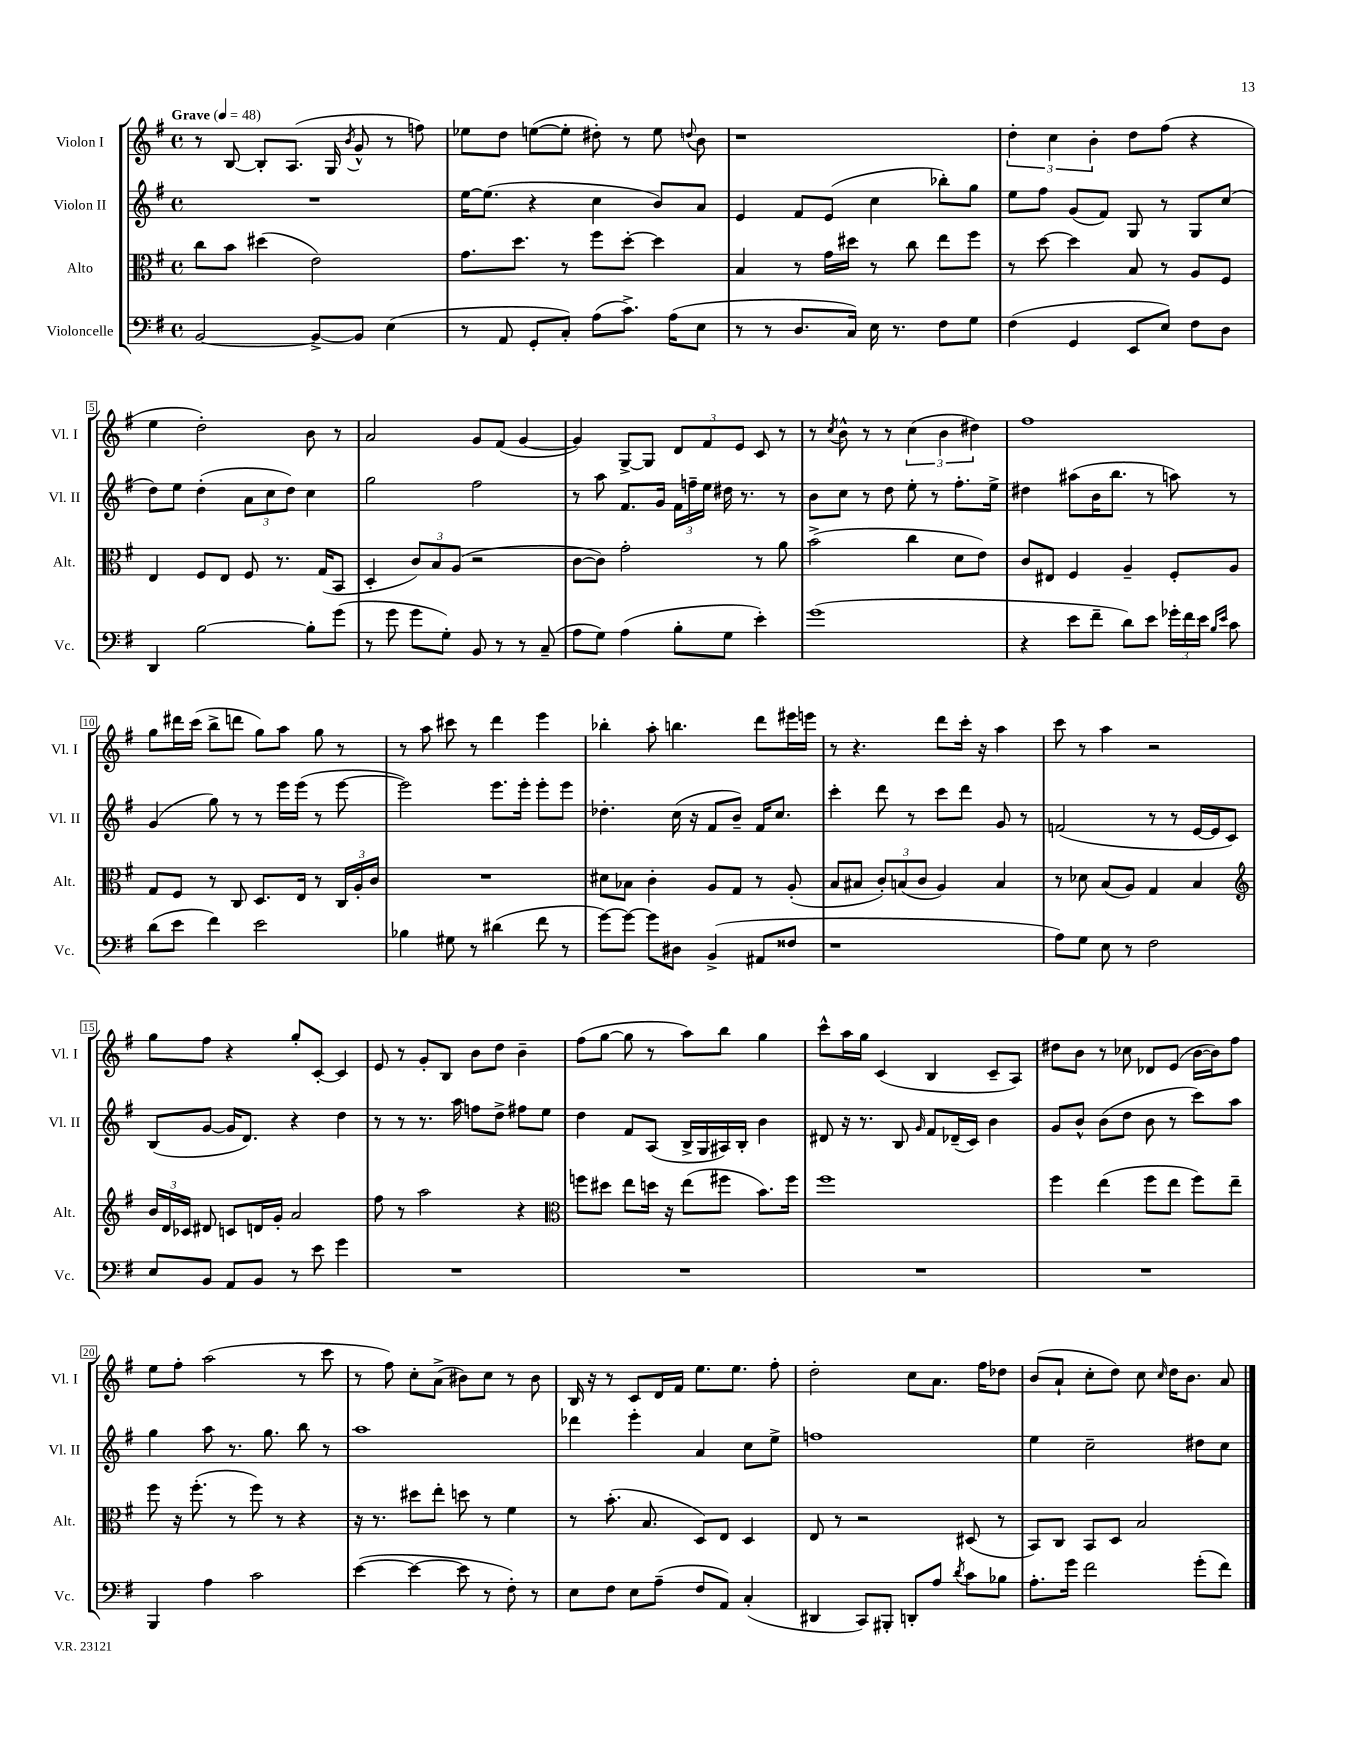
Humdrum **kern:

**kern	**kern	**kern	**kern
*staff4	*staff3	*staff2	*staff1
*clefF4	*clefC3	*clefG2	*clefG2
*k[f#]	*k[f#]	*k[f#]	*k[f#]
*M4/4	*M4/4	*M4/4	*M4/4
*met(c)	*met(c)	*met(c)	*met(c)
*MM48	*MM48	*MM48	*MM48
[2BB/	8cc\L	1r	8r
.	8b\J	.	[8B/
.	(4dd#\	.	8B'/]L
.	.	.	(8.A/J
8BB^/_L	2e\)	.	.
.	.	.	16G/
.	.	.	8qb/
8BB/]J	.	.	8g^^/
(4E\	.	.	8r
.	.	.	8ff\)
=	=	=	=
8r	8.g\L	[16ee\LK	8ee-\L
.	.	(8.ee\]J	.
8AA/	.	.	8dd\J
.	8.dd\J	.	.
8GG'/L	.	4r	([8ee\L
8C'/J)	8r	.	8ee'\]J
(8A\L	8ff#\L	4cc\	8dd#'\)
8.c^\J)	[8dd'\J	.	8r
.	4dd\]	8b/L)	8ee\
(16A\LK	.	.	.
.	.	.	8qqdd/
8E\J	.	8a/J	8b\
=	=	=	=
8r	4B/	4e/	1r
8r	.	.	.
8.D/L	8r	8f#/L	.
.	16g\LL	(8e/J	.
16C/Jk)	16dd#\JJ	.	.
16E\	8r	4cc\	.
8.r	.	.	.
.	8cc\	.	.
8F#\L	8ee\L	8bb-'\L)	.
8G\J	8ff#\J	8gg\J	.
=	=	=	=
(4F#\	8r	8ee\L	6dd'\
.	[8dd\	8ff#\J	.
.	.	.	6cc\
4GG/	4dd\]	(8g/L	.
.	.	.	6b'\
.	.	8f#/J)	.
8EE/L	8B/	8G/	8dd\L
8E/J)	8r	8r	(8ff#\J
8F#\L	8A/L	8G/L	4r
8D\J	8F#/J	(8cc/J	.
=	=	=	=
4DD/	4E/	8dd\L)	4ee\
.	.	8ee\J	.
[2B\	8F#/L	(4dd'\	2dd'\)
.	8E/J	.	.
.	8F#/	12a\L	.
.	.	12cc\	.
.	8.r	.	.
.	.	12dd\J)	.
8B'\]L	.	4cc\	8b\
.	(16G/LK	.	.
(8g\J	8BB/J	.	8r
=	=	=	=
8r	4D'/	2gg\	2a/
8g\	.	.	.
8g\L	12c/L)	.	.
.	12B/	.	.
8G'\J)	.	.	.
.	(12A/J	.	.
8BB/	2r	2ff#\	8g/L
8r	.	.	(8f#/J
8r	.	.	[4g/
(8C~/	.	.	.
=	=	=	=
8A\L	[8c\L	8r	4g/])
8G\J)	8c\]J)	8aa\	.
(4A\	2g'\	8.f#/L	[8G^/L
.	.	.	8G/]J
.	.	16g/Jk	.
8B'\L	.	24f#\LL	12d/L
.	.	24ff~\	.
.	.	24ee\JJ	12f#/
8G\J	.	16dd#\	.
.	.	.	12e/J
.	.	8.r	.
4e'\)	8r	.	8c/
.	8a\	8r	8r
=	=	=	=
(1g	(2b^\	8b\L	8r
.	.	.	8qcc/
.	.	8cc\J	8b^^\
.	.	8r	8r
.	.	8dd\	8r
.	4cc\	8ee'\	(6cc\
.	.	8r	.
.	.	.	6b\
.	8d\L	8.ff#'\L	.
.	.	.	6dd#\)
.	8e\J)	.	.
.	.	16ee^\Jk	.
=	=	=	=
4r	8c/L	4dd#\	1ff#
.	8E#/J	.	.
8e\L	4F#/	(8aa#\L	.
8f#~\J	.	16b\K	.
.	.	8.bb\J	.
8d\L)	4A~/	.	.
8e\J	.	8r	.
24g-'\LL	8F#'/L	8aa\)	.
24f#\	.	.	.
24e\JJ	.	.	.
16qqB/LL	.	.	.
16qqe/JJ	.	.	.
8c\	8A/J	8r	.
=	=	=	=
(8d\L	8G/L	(4g/	8gg\L
8e\J	8F#/J	.	16ddd#\L
.	.	.	(16ccc\JJ
4f#\)	8r	8gg\)	8bb^\L
.	8C/	8r	8ddd\J
2e\	8.D/L	8r	8gg\L)
.	.	16eee\LL	8aa\J
.	16E/Jk	(16eee\JJ	.
.	8r	8r	8gg\
.	24C/LL	[8eee\	8r
.	24A'/	.	.
.	24c/JJ	.	.
=	=	=	=
4B-\	1r	2eee\])	8r
.	.	.	8aa\
8G#\	.	.	8ccc#\
8r	.	.	8r
(4d#\	.	8.eee\L	4ddd\
.	.	16eee'\Jk	.
8f#\	.	8eee'\L	4eee\
8r	.	8eee\J	.
=	=	=	=
[8g\L)	8d#\L	4.dd-'\	4bb-'\
8g\_J	8B-\J	.	.
8g\]L	4c'\	.	8aa'\
8D#\J	.	(16cc\	4.bb\
.	.	16r	.
(4BB^/	8A/L	8f#/L	.
.	8G/J	8b~/J)	.
8AA#/L	8r	16f#/LK	8ddd\L
.	.	8.cc/J	.
8F##/J	(8A'/	.	16eee#\L
.	.	.	16eee\JJ
=	=	=	=
1r	8B/L	4ccc'\	8r
.	8B#/J	.	4.r
.	12c'/L)	8ddd\	.
.	(12B/	.	.
.	.	8r	.
.	12c/J	.	.
.	4A/)	8ccc\L	8ddd\L
.	.	8ddd\J	16ccc'\Jk
.	.	.	16r
.	4B/	8g/	4aa\
.	.	8r	.
=	=	=	=
8A\L)	8r	(2f/	8ccc\
8G\J	8d-\	.	8r
8E\	(8B/L	.	4aa\
8r	8A/J)	.	.
2F#\	4G/	8r	2r
.	.	8r	.
.	4B/	[16e/LL	.
.	.	16e/]J	.
.	.	8c/J)	.
=	=	=	=
*	*clefG2	*	*
8E/L	24b/LL	(8B/L	8gg\L
.	24d/	.	.
.	24c-/JJ	.	.
8BB/J	8d#/	[8g/J	8ff#\J
8AA/L	8c/L	16g/]LK	4r
.	.	8.d/J)	.
8BB/J	16d/L	.	.
.	16g'/JJ	.	.
8r	2a/	4r	8gg'/L
8e\	.	.	[8c'/J
4g\	.	4dd\	4c/]
=	=	=	=
1r	8ff#\	8r	8e/
.	8r	8r	8r
.	2aa\	8.r	8g'/L
.	.	.	8B/J
.	.	16aa\	.
.	.	8ff\L	8b\L
.	.	8dd^\J	8dd\J
.	4r	8ff#\L	4b~\
.	.	8ee\J	.
=	=	=	=
*	*clefC3	*	*
1r	8ff\L	4dd\	(8ff#\L
.	8dd#\J	.	[8gg\J
.	8ee\L	8f#/L	8gg\]
.	16dd\Jk	(8A/J	8r
.	16r	.	.
.	(8ee\L	16B^/LL	8aa\L)
.	.	16G/	.
.	8ff#\J	16A#/)	8bb\J
.	.	16B'/JJ	.
.	8.b\L)	4b\	4gg\
.	16ff#\Jk	.	.
=	=	=	=
1r	1ff#	8d#/	8ccc^^\L
.	.	16r	16aa\L
.	.	8.r	16gg\JJ
.	.	.	(4c/
.	.	8B/	.
.	.	16qqg/	.
.	.	8f#/L	4B/
.	.	(16d-~/L	.
.	.	16c/JJ)	.
.	.	4b\	8c~/L
.	.	.	8A/J)
=	=	=	=
1r	4ff#\	8g/L	8dd#\L
.	.	8b^^/J	8b\J
.	(4ee\	(8b\L	8r
.	.	8dd\J	8cc-\
.	8ff#\L	8b\	8d-/L
.	8ee\J	8r	(8e/J
.	8ff#\L)	8ccc\L)	[16b\LL
.	.	.	16b\]J)
.	8ee~\J	8aa\J	8ff#\J
=	=	=	=
4BBB/	8ff#\	4gg\	8ee\L
.	16r	.	8ff#'\J
.	(8.ff#'\	.	.
4A\	.	8aa\	(2aa\
.	8r	8.r	.
2c\	8ff#\)	.	.
.	.	8.gg\	.
.	8r	.	.
.	4r	8bb\	8r
.	.	8r	8ccc\
=	=	=	=
([4e\	16r	1aa	8r
.	8.r	.	.
.	.	.	8ff#\)
4e\_	8dd#\L	.	8cc'\L
.	8ee'\J	.	(8a^\J
8e\]	8dd\	.	8b#\L)
8r	8r	.	8cc\J
8F#'\)	4f#\	.	8r
8r	.	.	8b#\
=	=	=	=
8E\L	8r	4ddd-\	16B/
.	.	.	16r
8F#\J	(8.b'\	.	8r
8E\L	.	4eee'\	8c/L
.	8.B/	.	.
(8A~\J	.	.	16d/L
.	.	.	16f#/JJ
8F#/L	8D/L)	4a/	8.ee\L
8AA/J)	8E/J	.	.
.	.	.	8.ee\J
(4C'/	4D/	8cc\L	.
.	.	8ee^\J	8ff#'\
=	=	=	=
4DD#/	8E/	1ff	2dd'\
.	8r	.	.
8CC/L)	2r	.	.
8BBB#'/J	.	.	.
8DD'/L	.	.	8cc\L
8A/J	.	.	8.a\J
8qd/	.	.	.
8c\L	(8D#/	.	.
.	.	.	16ff#\LK
8B-\J	8r	.	8dd-\J
=	=	=	=
8.A'\L	8BB/L)	4ee\	(8b/L
.	8C/J	.	8a`/J
16g\Jk	.	.	.
2f#\	8BB/L	2cc~\	8cc'\L
.	8D/J	.	8dd\J)
.	2B/	.	8cc\
.	.	.	16qqcc/
.	.	.	16dd\LK
.	.	.	8.b\J
(8g'\L	.	8dd#\L	.
8f#\J)	.	8cc\J	8a/
==	==	==	==
*-	*-	*-	*-
